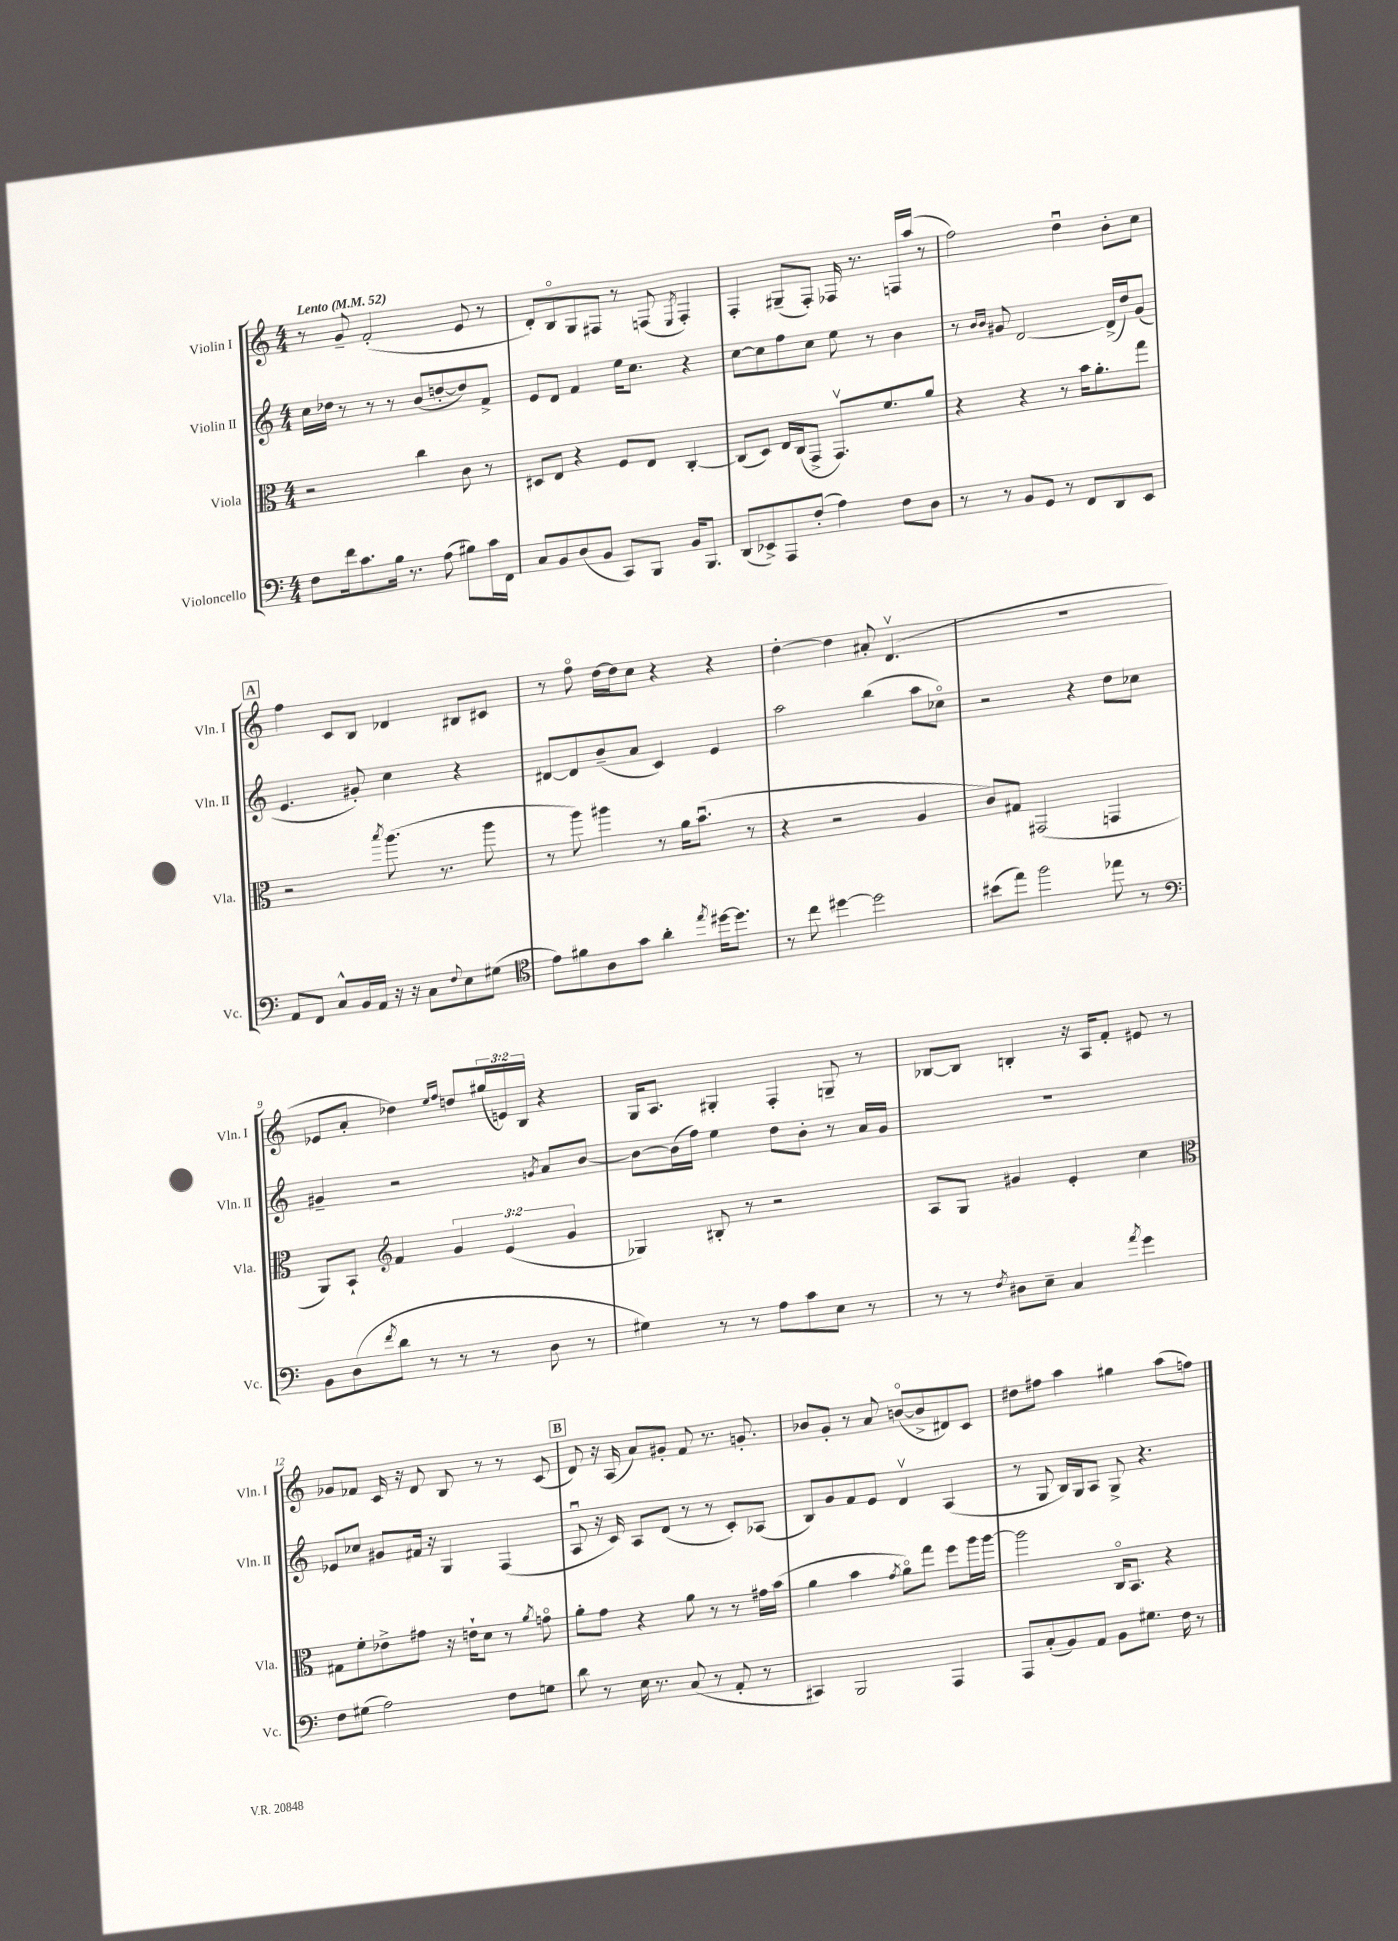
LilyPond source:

<<
\new StaffGroup <<
\new Staff = "s0" \with { instrumentName = "Violin I" shortInstrumentName = "Vln. I" } {
    \clef treble \key c \major \numericTimeSignature \time 4/4 \override Staff.TupletNumber.text = #tuplet-number::calc-fraction-text \tempo "Lento" 4 = 52
    r8 g'8-- f'2-.( e'8 r8 |
    d'8-.) b8\flageolet g8 fis8 r8 f8( \acciaccatura { e8 } f4-.) |
    f4-. gis8--( f8-.) fes16 r8. f16 a''16( r8 |
    f''2) d''4\downbow b'8-. c''8 |
    \mark \markup { \box "A" } f''4 c'8 b8 des'4 bis8 cis'8 |
    r8 f''8\flageolet d''16~ d''16 c''8 r4 r4 |
    d''4~-. d''4 ais'8-. d'4.\upbow( |
    R1 |
    ees'8 a'8-. des''4) \grace { e''16 f''16 } d''8 \tuplet 3/2 { gis''16( e'16) b16 } r4 |
    g16 a8. gis4-. f4-. g8-- r8 |
    bes8~ bes8 b4-. r16 a16 f'8-. eis'8 r8 |
    ges'8 fes'8 c'16 r16 d'8 b8 r8 r8 c'8( |
    \mark \markup { \box "B" } d'8) r16 a16( a'8) gis'8-. f'8 r8. g'8.-. |
    bes'8 g'8-. r8 a'8 b'8~\flageolet( b'8-> dis'8) c'8 |
    dis''8 fis''8 a''4 gis''4 a''8( f''8) \bar "|." |
}
\new Staff = "s1" \with { instrumentName = "Violin II" shortInstrumentName = "Vln. II" } {
    \clef treble \key c \major \numericTimeSignature \time 4/4
    c''16 des''16 r8 r8 r8 b'8( d''8~-. d''8) f'8-> |
    e'8 d'8 f'4 e''16 c''8. r4 |
    c''8~ c''8 f''8 c''8 e''8 r8 b'4 |
    r8 \grace { b'16 b'16 } gis'8 d'2~ d'16->( d''16) gis'8( |
    \mark \markup { \box "A" } e'4. gis'8-.) c''4 r4 |
    dis'8~ dis'8 b'8--( a'8 c'4) e'4 |
    a''2 b''4( a''8 ces''8\flageolet) |
    r2 r4 d''8 ces''8 |
    gis'4-- r2 \acciaccatura { g'8 } a'8 b'8~ |
    b'8~ b'16( f''16) e''4 d''8 b'8-. r8 a'16 g'16 |
    R1 |
    ees'8 ces''8 gis'8 fis'16 r16 g4 f4( |
    \mark \markup { \box "B" } a8\downbow r16 c'16) a8 d'8( r8 r8 c'8-.) aes8( |
    b8) g'8 f'8 e'8 d'4\upbow a4( |
    r8 g8 b16) g16 a8 g8-> r4. \bar "|." |
}
\new Staff = "s2" \with { instrumentName = "Viola" shortInstrumentName = "Vla." } {
    \clef alto \key c \major \numericTimeSignature \time 4/4 \override Staff.TupletNumber.text = #tuplet-number::calc-fraction-text
    r2 c''4 c'8 r8 |
    dis8 e8 r4 f8 e8 c4~-. |
    c8( d8) e16 c16( g,8-> g,8.\upbow) f'8. a'8 |
    r4 r4 r8 b'16 a'8.-. g''8 |
    \mark \markup { \box "A" } r2 \acciaccatura { b''8 } a''8.( r8. a''8 |
    r8 a''8) ais''4 r8 a'16 b'8.\downbow( r8 |
    r4 r2 a4 |
    c'8) gis8 gis,2( g,4 |
    a,8) b,8-! \clef treble f'4 \tuplet 3/2 { g'4 e'4( g'4 } |
    ges4) bis8-. r8 r2 |
    a8 g8 gis'4 e'4-. c''4 |
    \clef alto gis8 f'8-. ees'8-> gis'8 r16 e'16-! d'8 r8 \acciaccatura { a'8 } g'8\flageolet |
    \mark \markup { \box "B" } a'8-. g'8 r4 a'8 r8 r8 gis'16 b'16( |
    a'4 b'4 \acciaccatura { g'8 } a'8\flageolet) g''8 f''8 a''16 a''16~ |
    a''2 c16\flageolet b,8. r4 \bar "|." |
}
\new Staff = "s3" \with { instrumentName = "Violoncello" shortInstrumentName = "Vc." } {
    \clef bass \key c \major \numericTimeSignature \time 4/4
    f8 f'16 c'8. b16 r8. a8( bis8) c'16 f,16 |
    c8 b,8 d8( b,8 c,8) b,,8 b,16 b,,8. |
    d,8( ees,8->) a,,8 f8-.( a4) f8 d8 |
    r8 r8 b,8 g,8 r8 f,8 d,8 e,8 |
    \mark \markup { \box "A" } a,8 f,8 c8-^ b,16 a,16 r16 r16 c8 \appoggiatura { f8 } e8 gis8( |
    \clef tenor e'8) fis'8 a8 g'8 a'4-. \acciaccatura { e''8 } dis''16~ dis''8. |
    r8 c''8 dis''4~ dis''2 |
    bis'8( e''8) f''2 ees''8 r8 |
    \clef bass b,8 d8( \acciaccatura { f'8 } d'8 r8 r8 r8 d8 r8 |
    gis4) r8 r8 a8 c'8 e8 r8 |
    r8 r8 \acciaccatura { f8 } dis8 e8-- c4 \acciaccatura { a'8 } g'4 |
    f8 gis8( a2) f8 g8 |
    \mark \markup { \box "B" } d'8 r8 e16 r8. c8( r8 a,8-. r8 |
    cis,4) b,,2 a,,4 |
    a,,8 c8-.( b,8) a,8 b,8 gis8. f16 r8 \bar "|." |
}
>>
>>
